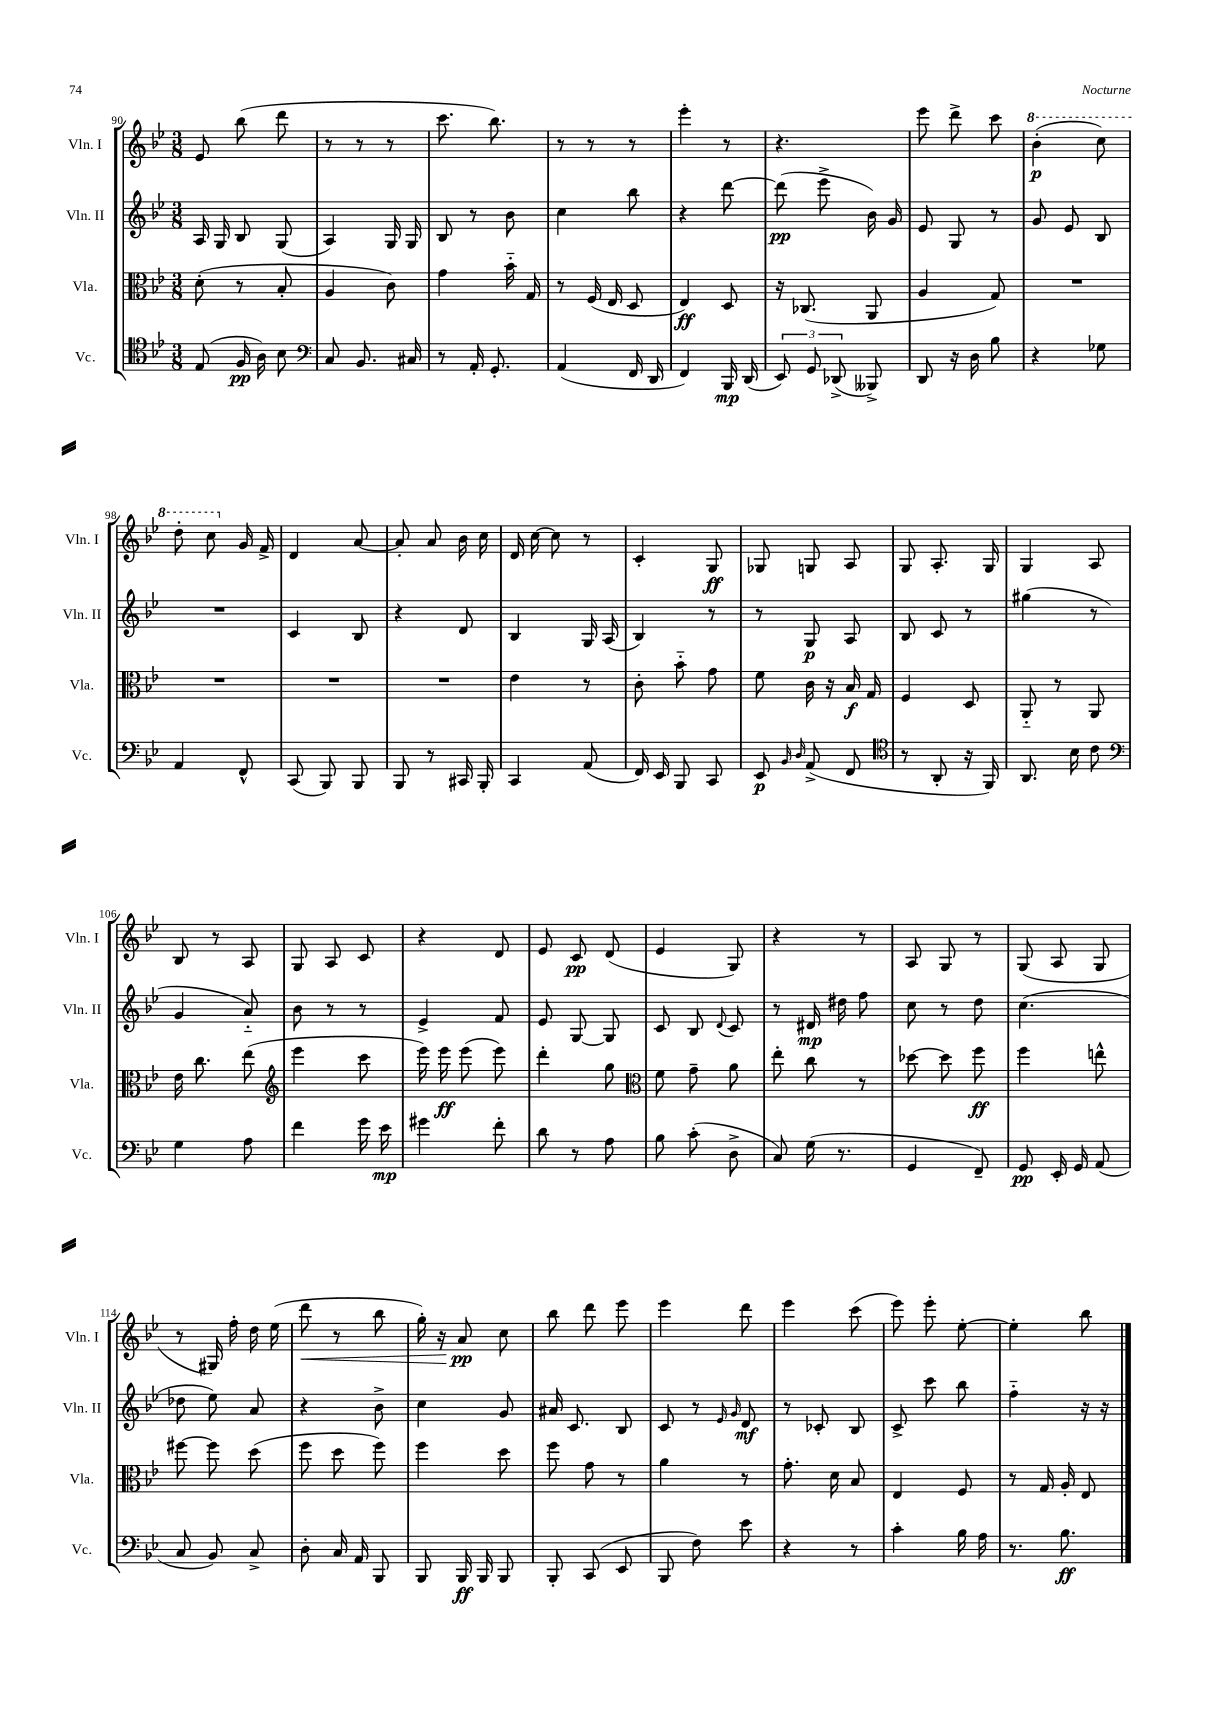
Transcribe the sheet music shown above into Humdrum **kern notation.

**kern	**dynam	**kern	**dynam	**kern	**dynam	**kern	**dynam
*part4	*part4	*part3	*part3	*part2	*part2	*part1	*part1
*staff4	*staff4	*staff3	*staff3	*staff2	*staff2	*staff1	*staff1
*I"Vc.	*	*I"Vla.	*	*I"Vln. II	*	*I"Vln. I	*
*I'Vc.	*	*I'Vla.	*	*I'Vln. II	*	*I'Vln. I	*
*clefC4	*	*clefC3	*	*clefG2	*	*clefG2	*
*k[b-e-]	*	*k[b-e-]	*	*k[b-e-]	*	*k[b-e-]	*
*M3/8	*	*M3/8	*	*M3/8	*	*M3/8	*
=90	=90	=90	=90	=90	=90	=90	=90
(8E-/	.	(8d'\	.	16A/	.	8e-/	.
.	.	.	.	16G/	.	.	.
16F/	pp	8r	.	8B-/	.	(8bb-\	.
16A\)	.	.	.	.	.	.	.
8B-\	.	8B-'/	.	(8G/	.	8ddd\	.
=91	=91	=91	=91	=91	=91	=91	=91
*clefF4	*	*	*	*	*	*	*
8C/	.	4A/	.	4A/)	.	8r	.
8.BB-/	.	.	.	.	.	8r	.
.	.	8c\)	.	16G/	.	8r	.
16C#X/	.	.	.	16G/	.	.	.
=92	=92	=92	=92	=92	=92	=92	=92
8r	.	4g\	.	8B-/	.	8.ccc\	.
16AA'/	.	.	.	8r	.	.	.
8.GG'/	.	.	.	.	.	8.bb-\)	.
.	.	16b-\	.	8b-\	.	.	.
.	.	16G/	.	.	.	.	.
=93	=93	=93	=93	=93	=93	=93	=93
(4AA/	.	8r	.	4cc\	.	8r	.
.	.	(16F/	.	.	.	8r	.
.	.	16E-/	.	.	.	.	.
16FF/	.	8D/	.	8bb-\	.	8r	.
16DD/	.	.	.	.	.	.	.
=94	=94	=94	=94	=94	=94	=94	=94
4FF/)	.	4E-/)	ff	4r	.	4eee-'\	.
16BBB-/	mp	8D/	.	[8ddd\	.	8r	.
(16DD/	.	.	.	.	.	.	.
=95	=95	=95	=95	=95	=95	=95	=95
12EE-/)	.	16r	.	(8ddd\]	pp	4.r	.
.	.	(8.C-X/	.	.	.	.	.
12GG/	.	.	.	.	.	.	.
.	.	.	.	8eee-^\	.	.	.
(12DD-X^/	.	.	.	.	.	.	.
8BBB--X^/)	.	8AA/	.	16b-\)	.	.	.
.	.	.	.	16g/	.	.	.
=96	=96	=96	=96	=96	=96	=96	=96
8DD/	.	4A/	.	8e-/	.	8eee-\	.
16r	.	.	.	8G/	.	8ddd^\	.
16D\	.	.	.	.	.	.	.
8B-\	.	8G/)	.	8r	.	8ccc\	.
=97	=97	=97	=97	=97	=97	=97	=97
*	*	*	*	*	*	*8va	*
4r	.	4.r	.	8g/	.	(4bb-'\	p
.	.	.	.	8e-/	.	.	.
8G-X\	.	.	.	8B-/	.	8ccc\)	.
!!LO:LB:g=z
=98	=98	=98	=98	=98	=98	=98	=98
4AA/	.	4.r	.	4.r	.	8ddd'\	.
.	.	.	.	.	.	8ccc\	.
*	*	*	*	*	*	*X8va	*
8FF^^/	.	.	.	.	.	16g/	.
.	.	.	.	.	.	16f^/	.
=99	=99	=99	=99	=99	=99	=99	=99
(8CC/	.	4.r	.	4c/	.	4d/	.
8BBB-/)	.	.	.	.	.	.	.
8BBB-/	.	.	.	8B-/	.	[8a/	.
=100	=100	=100	=100	=100	=100	=100	=100
8BBB-/	.	4.r	.	4r	.	8a'/]	.
8r	.	.	.	.	.	8a/	.
16CC#X/	.	.	.	8d/	.	16b-\	.
16BBB-'/	.	.	.	.	.	16cc\	.
=101	=101	=101	=101	=101	=101	=101	=101
4CC/	.	4e-\	.	4B-/	.	16d/	.
.	.	.	.	.	.	[16cc\	.
.	.	.	.	.	.	8cc\]	.
(8AA/	.	8r	.	16G/	.	8r	.
.	.	.	.	(16A/	.	.	.
=102	=102	=102	=102	=102	=102	=102	=102
16FF/)	.	8c'\	.	4B-/)	.	4c'/	.
16EE-/	.	.	.	.	.	.	.
8BBB-/	.	8b-\	.	.	.	.	.
8CC/	.	8g\	.	8r	.	8G/	ff
=103	=103	=103	=103	=103	=103	=103	=103
8EE-/	p	8f\	.	8r	.	8G-X/	.
16qqBB-/	.	.	.	.	.	.	.
16qqD/	.	.	.	.	.	.	.
(8AA^/	.	16c\	.	8G/	p	8Gn/	.
.	.	16r	.	.	.	.	.
8FF/	.	16B-/	f	8A/	.	8A/	.
.	.	16G/	.	.	.	.	.
=104	=104	=104	=104	=104	=104	=104	=104
*clefC4	*	*	*	*	*	*	*
8r	.	4F/	.	8B-/	.	8G/	.
8AA'/	.	.	.	8c/	.	8.A'/	.
16r	.	8D/	.	8r	.	.	.
16FF/)	.	.	.	.	.	16G/	.
=105	=105	=105	=105	=105	=105	=105	=105
8.AA/	.	8AA/	.	(4gg#X\	.	4G/	.
.	.	8r	.	.	.	.	.
16B-\	.	.	.	.	.	.	.
8c\	.	8AA/	.	8r	.	8A/	.
!!LO:LB:g=z
=106	=106	=106	=106	=106	=106	=106	=106
*clefF4	*	*	*	*	*	*	*
4G\	.	16e-\	.	4g/	.	8B-/	.
.	.	8.cc\	.	.	.	.	.
.	.	.	.	.	.	8r	.
8A\	.	(8ee-\	.	8a/)	.	8A/	.
=107	=107	=107	=107	=107	=107	=107	=107
*	*	*clefG2	*	*	*	*	*
4f\	.	4eee-\	.	8b-\	.	8G/	.
.	.	.	.	8r	.	8A/	.
16g\	.	8ccc\	.	8r	.	8c/	.
16e-\	mp	.	.	.	.	.	.
=108	=108	=108	=108	=108	=108	=108	=108
4g#X\	.	16eee-\)	.	4e-^/	.	4r	.
.	.	16eee-\	ff	.	.	.	.
.	.	(8eee-\	.	.	.	.	.
8f'\	.	8eee-\)	.	8f/	.	8d/	.
=109	=109	=109	=109	=109	=109	=109	=109
8d\	.	4ddd'\	.	8e-/	.	8e-/	.
8r	.	.	.	[8G/	.	8c/	pp
8A\	.	8gg\	.	8G/]	.	(8d/	.
=110	=110	=110	=110	=110	=110	=110	=110
*	*	*clefC3	*	*	*	*	*
8B-\	.	8f\	.	8c/	.	4e-/	.
(8c'\	.	8g~\	.	8B-/	.	.	.
.	.	.	.	8qqd/	.	.	.
8D^\	.	8a\	.	8c/	.	8G/)	.
=111	=111	=111	=111	=111	=111	=111	=111
8C/)	.	8ee-'\	.	8r	.	4r	.
(16G\	.	8cc\	.	16d#X/	mp	.	.
8.r	.	.	.	16dd#X\	.	.	.
.	.	8r	.	8ff\	.	8r	.
=112	=112	=112	=112	=112	=112	=112	=112
4GG/	.	[8dd-X\	.	8cc\	.	8A/	.
.	.	8dd-\]	.	8r	.	8G/	.
8FF~/)	.	8ff\	ff	8dd\	.	8r	.
=113	=113	=113	=113	=113	=113	=113	=113
8GG/	pp	4ff\	.	(4.cc\	.	(8G/	.
16EE-'/	.	.	.	.	.	8A/	.
16GG/	.	.	.	.	.	.	.
(8AA/	.	8een^^\	.	.	.	8G/	.
!!LO:LB:g=z
=114	=114	=114	=114	=114	=114	=114	=114
8C/	.	[8ff#X\	.	8dd-X\	.	8r	.
8BB-/)	.	8ff#\]	.	8ee-\)	.	16G#X/)	.
.	.	.	.	.	.	16ff'\	.
8C^/	.	(8dd\	.	8a/	.	16dd\	.
.	.	.	.	.	.	(16ee-\	.
=115	=115	=115	=115	=115	=115	=115	=115
!	!	!	!	!	!	!	!LO:HP:b
8D'\	.	8ff\	.	4r	.	8ddd\	<
16C/	.	8dd\	.	.	.	8r	.
16AA/	.	.	.	.	.	.	.
8BBB-/	.	8ff\)	.	8b-^\	.	8bb-\	.
=116	=116	=116	=116	=116	=116	=116	=116
8BBB-/	.	4ff\	.	4cc\	.	16gg'\)	.
.	.	.	.	.	.	16r	.
16BBB-/	ff	.	.	.	.	8a/	pp
16BBB-/	.	.	.	.	.	.	.
8BBB-/	.	8dd\	.	8g/	.	8cc\	[
=117	=117	=117	=117	=117	=117	=117	=117
8BBB-'/	.	8ff\	.	16a#X/	.	8bb-\	.
.	.	.	.	8.c/	.	.	.
(8CC/	.	8g\	.	.	.	8ddd\	.
8EE-/	.	8r	.	8B-/	.	8eee-\	.
=118	=118	=118	=118	=118	=118	=118	=118
8BBB-/	.	4a\	.	8c/	.	4eee-\	.
8F\)	.	.	.	8r	.	.	.
.	.	.	.	16qqe-/	.	.	.
.	.	.	.	16qqg/	.	.	.
8e-\	.	8r	.	8d/	mf	8ddd\	.
=119	=119	=119	=119	=119	=119	=119	=119
4r	.	8.g'\	.	8r	.	4eee-\	.
.	.	.	.	8c-X'/	.	.	.
.	.	16d\	.	.	.	.	.
8r	.	8B-/	.	8B-/	.	(8ccc\	.
=120	=120	=120	=120	=120	=120	=120	=120
4c'\	.	4E-/	.	8c^/	.	8eee-\)	.
.	.	.	.	8ccc\	.	8eee-'\	.
16B-\	.	8F/	.	8bb-\	.	[8ee-'\	.
16A\	.	.	.	.	.	.	.
=121	=121	=121	=121	=121	=121	=121	=121
8.r	.	8r	.	4ff\	.	4ee-'\]	.
.	.	16G/	.	.	.	.	.
8.B-\	ff	16A'/	.	.	.	.	.
.	.	8E-/	.	16r	.	8bb-\	.
.	.	.	.	16r	.	.	.
==	==	==	==	==	==	==	==
*-	*-	*-	*-	*-	*-	*-	*-
